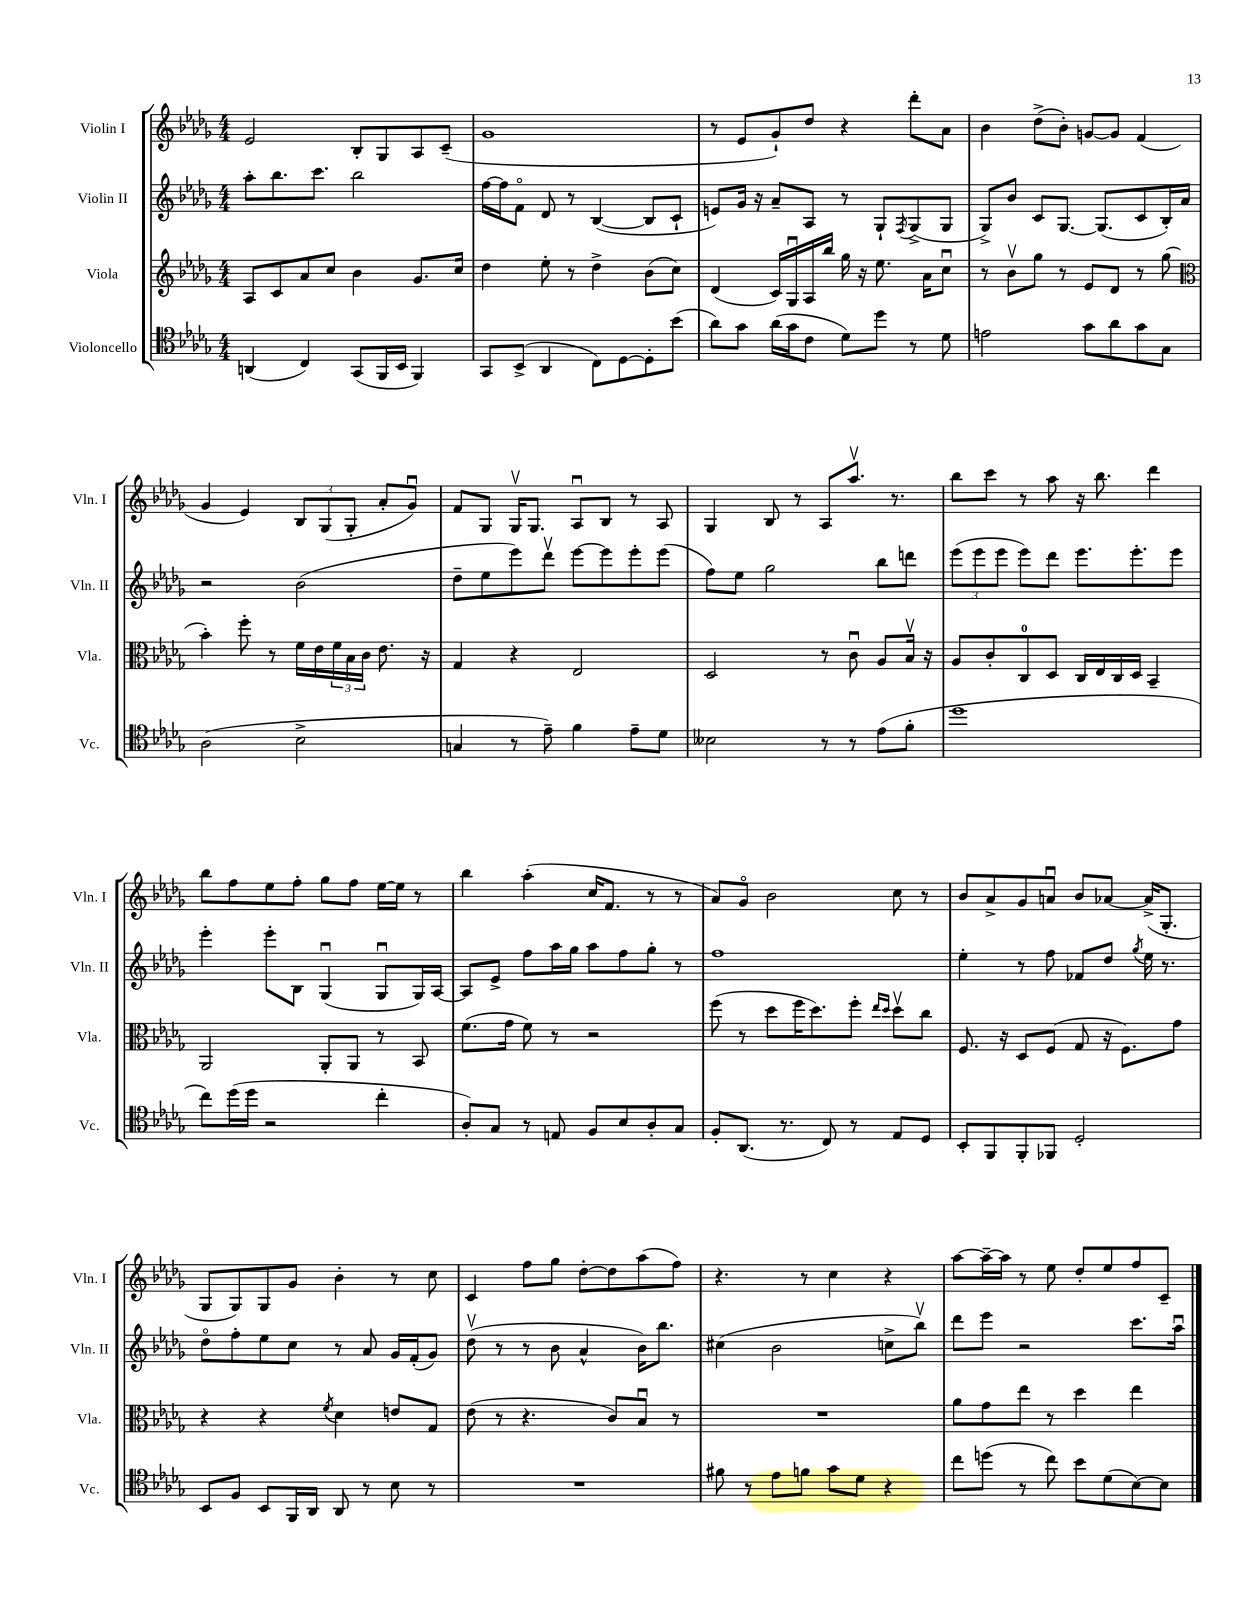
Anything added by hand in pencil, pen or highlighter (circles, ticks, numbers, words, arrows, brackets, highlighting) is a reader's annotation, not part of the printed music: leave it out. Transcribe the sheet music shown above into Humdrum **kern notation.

**kern	**kern	**kern	**kern
*staff4	*staff3	*staff2	*staff1
*clefC4	*clefG2	*clefG2	*clefG2
*k[b-e-a-d-g-]	*k[b-e-a-d-g-]	*k[b-e-a-d-g-]	*k[b-e-a-d-g-]
*M4/4	*M4/4	*M4/4	*M4/4
(4AA	8A-	8aa-'	2e-
.	8c	8.bb-	.
4C)	8a-	.	.
.	.	8.ccc	.
.	8cc	.	.
(8GG-	4b-	2bb-	8B-'
16FF	.	.	8G-
16BB-	.	.	.
4FF)	8.g-	.	8A-
.	.	.	(8c~
.	16cc	.	.
=	=	=	=
8GG-	4dd-	[16ff	1g-
.	.	16ff]	.
(8BB-^	.	8fo	.
4AA-	8ee-'	8d-	.
.	8r	8r	.
8C)	4dd-^	([4B-	.
[8D-	.	.	.
8D-']	(8b-	8B-]	.
(8b-	8cc)	8c`	.
=	=	=	=
8a-)	(4d-	8e)	8r
8g-	.	16g-	8e-
.	.	16r	.
(16a-	16c)	8a-~	8g-`)
16g-	16G-u	.	.
8c	16A-	8A-	8dd-
.	16bb-	.	.
8d-)	16gg-	8r	4r
.	16r	.	.
8dd-	8.ee-	8G-`	.
.	.	8qF	.
8r	.	(8G-^	8ddd-'
.	16a-	.	.
8d-	8ccu	8G-	8a-
=	=	=	=
2e	8r	8G-^)	4b-
.	8b-v	8b-	.
.	8gg-	8c	(8dd-^
.	8r	[8.G-	8b-')
8g-	8e-	.	[8g
.	.	(8.G-]	.
8a-	8d-	.	8g]
8g-	8r	8c	(4f
8G-	(8gg-	16B-')	.
.	.	16a-	.
=	=	=	=
*	*clefC3	*	*
(2A-	4b-')	2r	4g-
.	8ff'	.	4e-)
.	8r	.	.
2B-^	16f	(2b-	12B-
.	16e-	.	.
.	.	.	(12G-
.	24f	.	.
.	24B-	.	12G-'
.	24c	.	.
.	8.e-	.	8a-'
.	.	.	8g-u)
.	16r	.	.
=	=	=	=
4G	4G-	8dd-~	8f
.	.	8ee-	8G-
8r	4r	8eee-)	16G-v
.	.	.	8.G-
8e-~)	.	8ddd-v	.
4f	2E-	[8eee-	8A-u
.	.	8eee-]	8B-
8e-~	.	8eee-'	8r
8d-	.	(8eee-	8A-
=	=	=	=
2B--	2D-	8ff)	4G-
.	.	8ee-	.
.	.	2gg-	8B-
.	.	.	8r
8r	8r	.	8A-
8r	8cu	.	8.aa-v
(8e-	8A-	8bb-	.
.	.	.	8.r
8f'	16B-v	8ddd	.
.	16r	.	.
=	=	=	=
1dd-	8A-	(12eee-	8bb-
.	.	12eee-	.
.	8c'	.	8ccc
.	.	12eee-	.
.	8C	8eee-)	8r
.	8D-	8ddd-	8aa-
.	16C	8.eee-	16r
.	16E-	.	8.bb-
.	16C	.	.
.	16D-	8.eee-'	.
.	4BB-~	.	4ddd-
.	.	8eee-	.
=	=	=	=
8cc)	2AA-	4eee-'	8bb-
(16dd-	.	.	8ff
16dd-	.	.	.
2r	.	8eee-'	8ee-
.	.	8B-	8ff'
.	8AA-'	(4G-u	8gg-
.	8AA-	.	8ff
4cc'	8r	8G-u	[16ee-
.	.	.	16ee-]
.	8BB-	16G-)	8r
.	.	[16A-	.
=	=	=	=
8A-')	(8.f	8A-]	4bb-
8G-	.	8e-^	.
.	16g-	.	.
8r	8f)	8ff	(4aa-'
8E	8r	16aa-	.
.	.	16gg-	.
8F	2r	8aa-	16cc
.	.	.	8.f
8B-	.	8ff	.
8A-'	.	8gg-'	8r
8G-	.	8r	8r
=	=	=	=
8F'	(8ff	1ff	8a-)
(8.AA-	8r	.	8g-o
.	8dd-	.	2b-
8.r	.	.	.
.	16ff	.	.
.	8.dd-)	.	.
8C)	.	.	.
8r	8ff'	.	.
.	16qqee-	.	.
.	16qqdd-	.	.
8E-	8dd-v	.	8cc
8D-	8cc	.	8r
=	=	=	=
8BB-'	8.F	4ee-'	8b-
8FF	.	.	8a-^
.	16r	.	.
8FF'	8D-	8r	8g-
8FF-	(8F	8ff	8au
2D-'	8G-	8f-	8b-
.	16r	8dd-	[8a-
.	8.F)	.	.
.	.	8qgg-	.
.	.	16ee-	(16a-^]
.	.	8.r	8.G-'
.	8g-	.	.
=	=	=	=
8BB-	4r	8dd-o	8G-
8F	.	8ff'	8G-)
8BB-	4r	8ee-	8G-
16FF	.	8cc	8g-
16AA-	.	.	.
.	8qf	.	.
8AA-	4d-	8r	4b-'
8r	.	8a-	.
8B-	8e	16g-	8r
.	.	(16f'	.
8r	8G-	8g-)	8cc
=	=	=	=
1r	(8e-	(8dd-v	4c
.	8r	8r	.
.	4.r	8r	8ff
.	.	8b-	8gg-
.	.	4a-^^	[8dd-'
.	8c)	.	8dd-]
.	8B-u	16b-)	(8aa-
.	.	8.bb-	.
.	8r	.	8ff)
=	=	=	=
8f#	1r	(4cc#	4.r
8r	.	.	.
8e-	.	2b-	.
8f	.	.	8r
8g-	.	.	4cc
8d-	.	.	.
4r	.	8cc^	4r
.	.	8bb-v)	.
=	=	=	=
8cc	8a-	8ddd-	[8aa-
(8dd	8g-	8eee-	16aa-~_
.	.	.	16aa-]
8r	8ee-	2r	8r
8cc)	8r	.	8ee-
8b-	4dd-	.	8dd-'
(8d-	.	.	8ee-
[8B-)	4ee-	8.ccc	8ff
8B-]	.	.	8c~
.	.	16aa-u	.
==	==	==	==
*-	*-	*-	*-
